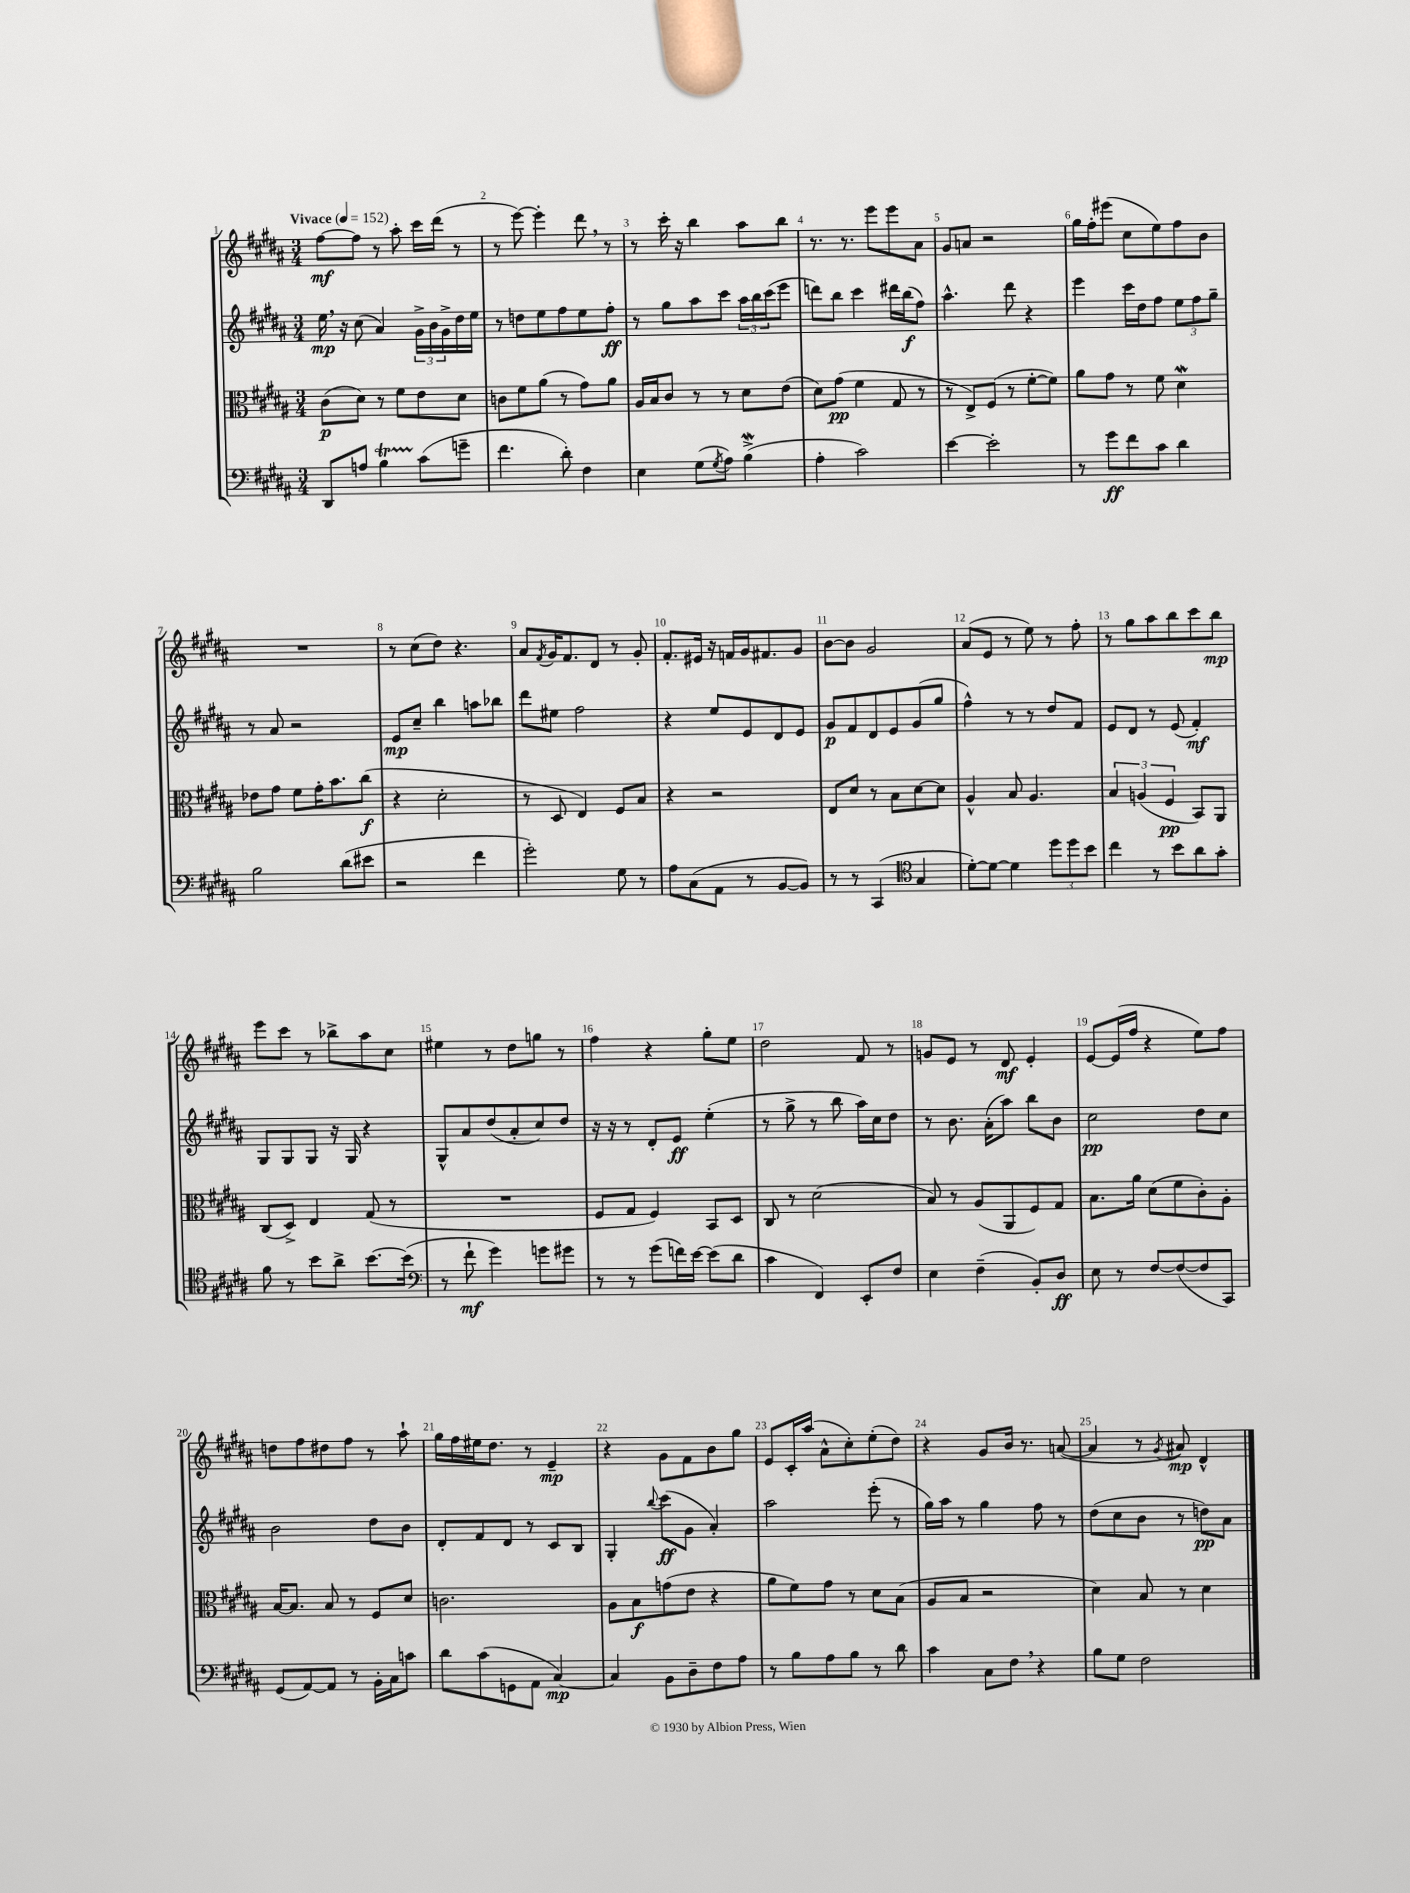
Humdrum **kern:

**kern	**kern	**kern	**kern
*staff4	*staff3	*staff2	*staff1
*clefF4	*clefC3	*clefG2	*clefG2
*k[f#c#g#d#a#]	*k[f#c#g#d#a#]	*k[f#c#g#d#a#]	*k[f#c#g#d#a#]
*M3/4	*M3/4	*M3/4	*M3/4
*MM152	*MM152	*MM152	*MM152
8DD#/L	(8c#\L	16ee\	[8ff#\L
.	.	16r	.
8A/J	8d#\J)	(8cc#\	8ff#\]J
4B\	8r	4a#/)	8r
.	8f#\L	.	8aa#'\
(8c#\L	8e\	24g#^\LL	16ccc#\LL
.	.	24b\	.
.	.	.	(16ddd#\JJ
.	.	24g#^\	.
8g~\J	8d#\J	16dd#\	8r
.	.	16ee\JJ	.
=	=	=	=
4.f#\	8c\L	8r	8r
.	8f#\	8dd\L	[8eee\)
.	(8a#\J	8ee\	4eee'\]
8d#'\)	8r	8ff#\	.
4F#\	8g#\L)	8ee\	8ddd#\
.	8a#\J	8ff#'\J	8r
=	=	=	=
4E\	16A#/LL	8r	8r
.	16B/J	.	.
.	8c#/J	8gg#\L	16ccc#'\
.	.	.	16r
(8G#\L	8r	8aa#\	4bb\
8qG#/	.	.	.
8A#\J)	8r	8ccc#\J	.
(4B^\	8d#\L	24aa#\LL	8aa#\L
.	.	24bb\	.
.	.	(24ccc#\J	.
.	(8e\J	8eee\J	8bb\J
=	=	=	=
4A#'\	8d#\L)	8ddd\L)	8.r
.	(8g#\J	8bb\J	.
.	.	.	8.r
2c#\)	4f#\	4ccc#\	.
.	.	.	8eee\L
.	8G#/	16ddd#\LL	8eee\
.	.	(16bb\J	.
.	8r	8ff#\J)	8a#\J
=	=	=	=
[4e\	8r	4.aa#^^\	8g#/L
.	8E^/L)	.	8a/J
2e'\]	(8F#/J	.	2r
.	8r	8ddd#\	.
.	[8f#'\L	4r	.
.	8f#\]J)	.	.
=	=	=	=
8r	8a#\L	4eee\	16gg#\LL
.	.	.	16ff#'\J
8g#\L	8g#\J	.	(8eee#\J
8f#\	8r	16ccc#\LL	8cc#\L
.	.	16dd#\J	.
8c#\J	8f#\	8ff#\J	8ee\)
4d#\	4d#\	12ee\L	8ff#\
.	.	12ff#\	.
.	.	.	8b\J
.	.	12gg#~\J	.
=	=	=	=
2B\	8e-\L	8r	2.r
.	8g#\J	8a#/	.
.	8f#\L	2r	.
.	16g#'\K	.	.
.	8.b\	.	.
(8d#\L	.	.	.
8e#\J	(8cc#\J	.	.
=	=	=	=
2r	4r	8e/L	8r
.	.	8cc#~/J	(8cc#\L
.	2d#'\	4bb\	8dd#\J)
.	.	.	4.r
4f#\	.	8aa\L	.
.	.	8bb-\J	.
=	=	=	=
2g#'\)	8r	8ddd#\L	8a#/L
.	.	.	8qf#/
.	8D#/	8ee#\J	16g#/K
.	.	.	8.f#/
.	4E/)	2ff#\	.
.	.	.	8d#/J
8G#\	8F#/L	.	8r
8r	8B/J	.	8g#'/
=	=	=	=
8A#\L	4r	4r	8.f#'/L
(8C#\	.	.	.
.	.	.	16e#/Jk
8AA#\J	2r	8ee/L	16r
.	.	.	16f/LL
8r	.	8e/	16g#/J
.	.	.	8.f#/
[8BB/L	.	8d#/	.
8BB/]J)	.	8e/J	8g#/J
=	=	=	=
8r	8E/L	8g#/L	[8b\L
8r	8d#/J	8f#/	8b\]J
(4CC#/	8r	8d#/	2g#/
.	8B\L	8e/	.
*clefC4	*	*	*
4G#/	[8d#\	(8g#/	.
.	8d#\]J	8gg#/J	.
=	=	=	=
[8d#'\L)	4A#^^/	4ff#^^\)	(8a#/L
8d#\_J	.	.	8e/J
4d#\]	8B/	8r	8r
.	4.A#/	8r	8ee\)
12dd#\L	.	8dd#/L	8r
12dd#\	.	.	.
.	.	8f#/J	8ff#'\
12b\J	.	.	.
=	=	=	=
4cc#\	6B/	8e/L	8r
.	.	8d#/J	8gg#\L
.	(6A/	.	.
8r	.	8r	8aa#\
.	6F#/	.	.
8b\L	.	(8e/	8bb\
8a#\	8BB/L)	4f#'/)	8ccc#\
8g#'\J	8AA#/J	.	8bb\J
=	=	=	=
8f#\	(8C#/L	8G#/L	8eee\L
8r	8D#^/J)	8G#/	8ccc#\J
8b\L	4E/	8G#/J	8r
8a#^\J	.	16r	8bb-^\L
.	.	16G#/	.
[8.b\L	(8G#/	4r	8aa#\
.	8r	.	8cc#\J
(16b\]Jk	.	.	.
=	=	=	=
*clefF4	*	*	*
8r	2.r	8G#^^/L	4ee#\
8f#`\	.	8a#/	.
4g#\)	.	(8dd#/	8r
.	.	8a#'/	8dd#\L
8g\L	.	8cc#/)	8gg\J
8g#\J	.	8dd#/J	8r
=	=	=	=
8r	8F#/L	16r	4ff#\
.	.	16r	.
8r	8G#/J	8r	.
(8g#\L	4F#/)	8d#'/L	4r
16f\L)	.	8e/J	.
[16e\JJ	.	.	.
(8e\]L	8BB/L	(4ee'\	8gg#'\L
8d#\J	8D#/J	.	8ee\J
=	=	=	=
4c#\	8C#/	8r	2dd#\
.	8r	8gg#^\	.
4FF#/)	(2d#\	8r	.
.	.	8bb\	.
8EE'/L	.	16aa#\LL)	8f#/
.	.	16cc#\J	.
8F#/J	.	8dd#\J	8r
=	=	=	=
4E\	8B/)	8r	8g/L
.	8r	8.b\	8e/J
(4F#~\	(8A#/L	.	8r
.	.	(16a#'\LK	.
.	8AA#/	8aa#\J)	8d#/
8BB'/L)	8F#/)	8bb\L	4e'/
8D#/J	8G#/J	8b\J	.
=	=	=	=
8E\	8.B\L	2cc#\	[8e/L
8r	.	.	(16e/]L
.	16a#\Jk	.	16ff#/JJ
[8F#/L	(8d#\L	.	4r
(8F#/_	8f#\	.	.
8F#/]	8c#'\)	8dd#\L	8ee\L)
8CC#/J)	8A#'\J	8cc#\J	8ff#\J
=	=	=	=
(8GG#/L	[16B/LK	2b\	8dd\L
.	8.B/]J	.	.
[8AA#/)	.	.	8ff#\
8AA#/]J	8B/	.	8dd#\
8r	8r	.	8ff#\J
16BB'\LL	8F#/L	8dd#\L	8r
16C#\J	.	.	.
8c\J	8d#/J	8b\J	8aa#`\
=	=	=	=
8d#\L	2.c\	8d#'/L	16gg#\LL
.	.	.	16ff#\
(8c#\	.	8f#/	16ee#\J
.	.	.	8.dd#\J
8GG\	.	8d#/J	.
8AA#\J	.	8r	8r
[4C#/)	.	8c#/L	4e~/
.	.	8B/J	.
=	=	=	=
4C#/]	8A#\L	4G#'/	4r
.	8B\	.	.
.	.	8qqbb/	.
8BB\L	(8g\	(8ccc#\L	8g#\L
8D#~\	8e\J	8g#\J	8f#\
8F#\	4r	4a#'/)	8b\
8A#\J	.	.	8gg#\J
=	=	=	=
8r	8a#\L	2aa#\	8e/L
8B\L	8f#\)	.	16c#'/L
.	.	.	(16aa#/JJ
8A#\	8g#\J	.	8a#^^\L
8B\J	8r	.	8cc#'\)
8r	8d#\L	(8eee'\	(8ee'\
8d#\	(8B\J	8r	8dd#\J)
=	=	=	=
4c#\	8A#/L	16gg#\LL)	4r
.	.	16aa#\JJ	.
.	8B/J	8r	.
8C#\L	2r	4gg#\	8g#/L
8F#\J	.	.	16b/Jk
.	.	.	8.r
4r	.	8ff#\	.
.	.	8r	([8a/
=	=	=	=
8B\L	4d#\)	(8dd#\L	4a/]
8G#\J	.	8cc#\	.
2F#\	8B/	8b\J	8r
.	.	.	8qg#/
.	8r	8r	8a#/)
.	4d#\	8dd\L)	4d#^^/
.	.	8a#\J	.
==	==	==	==
*-	*-	*-	*-
